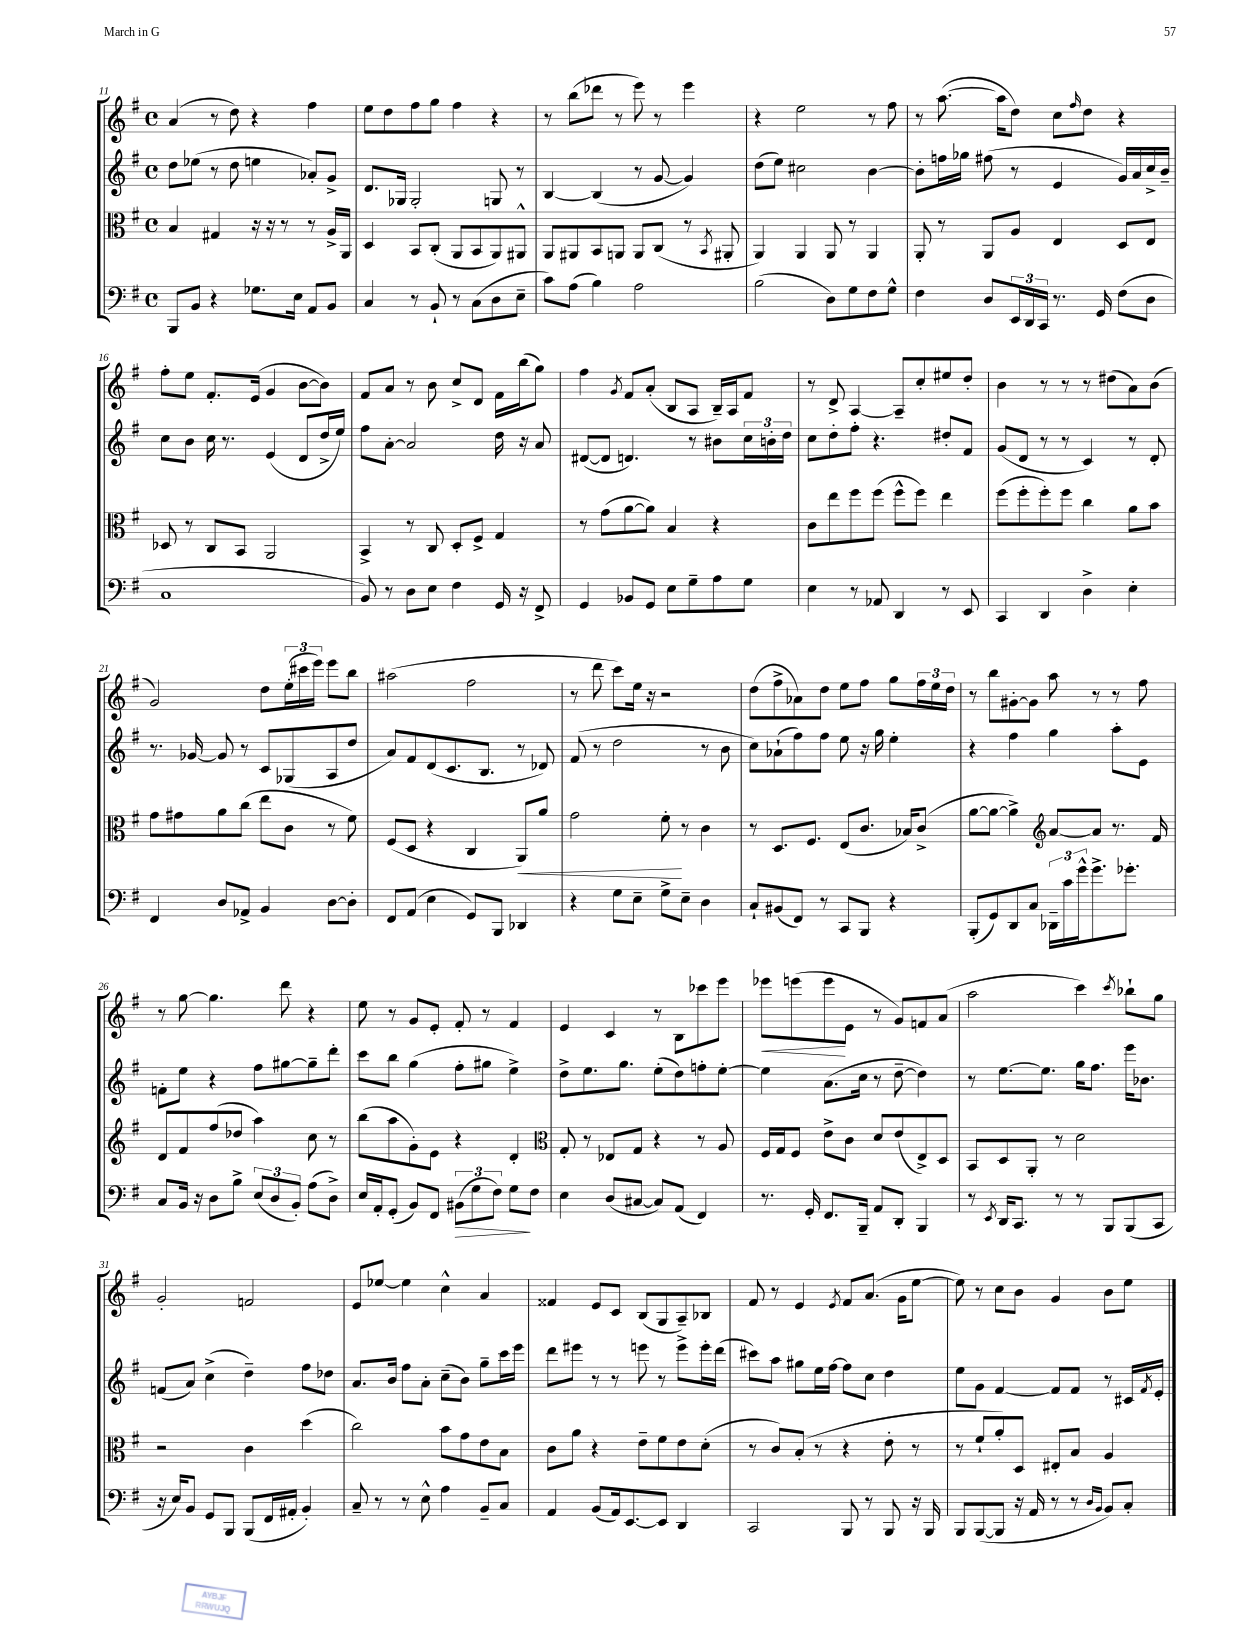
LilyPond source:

<<
\new StaffGroup <<
\new Staff = "s0" {
    \clef treble \key g \major \defaultTimeSignature \time 4/4
    a'4( r8 d''8) r4 fis''4 |
    e''8 d''8 fis''8 g''8 fis''4 r4 |
    r8 b''8( des'''8 r8 e'''8) r8 e'''4 |
    r4 e''2 r8 fis''8 |
    r8 a''8.~( a''16 d''8) c''8 \grace { fis''16 } d''8 r4 |
    fis''8-. e''8 fis'8.-. e'16( g'4 b'8~ b'8) |
    fis'8 a'8 r8 b'8 c''8-> d'8 fis'16 b''16( g''8) |
    fis''4 \acciaccatura { g'8 } fis'8 a'8-.( b8 a8 b16--) a16 fis'8 |
    r8 d'8-> a4~ a8-- c''8-. eis''8 d''8-. |
    b'4 r8 r8 r8 dis''8( a'8) b'8( |
    g'2) d''8 \tuplet 3/2 { e''16-.( cis'''16 e'''16) } e'''8 b''8 |
    ais''2( fis''2 |
    r8 d'''8 c'''8) e''16 r16 r2 |
    d''8( fis''8-> aes'8) d''8 e''8 fis''8 g''8 \tuplet 3/2 { fis''16 e''16 d''16 } |
    r8 b''8 gis'8~-. gis'8 a''8 r8 r8 fis''8 |
    r8 g''8~ g''4. d'''8 r4 |
    e''8 r8 g'8 e'8-. fis'8-. r8 fis'4 |
    e'4 c'4 r8 b8 ces'''8 e'''8 |
    ees'''8\< e'''8( e'''8\! e'8 r8 g'8) f'8 a'8( |
    a''2 c'''4) \acciaccatura { c'''8 } bes''8-! g''8 |
    g'2-. f'2 |
    e'8 ees''8~ ees''4 c''4-^ a'4 |
    fisis'4 e'8 c'8 b8( g8 a8--) bes8 |
    fis'8 r8 e'4 \acciaccatura { e'8 } fis'8 a'8.( g'16 e''8~ |
    e''8) r8 c''8 b'8 g'4 b'8 e''8 \bar "|." |
}
\new Staff = "s1" {
    \clef treble \key g \major \defaultTimeSignature \time 4/4
    d''8 ees''8( r8 d''8 e''4 aes'8-.) g'8-> |
    d'8. ges16 ges2-. g8 r8 |
    b4~ b4( r8 g'8~ g'4) |
    d''8( e''8) cis''2 b'4~ |
    b'8-. f''16 ges''16 fis''8( r8 e'4 g'16) a'16 c''16-> b'16-- |
    c''8 b'8 c''16 r8. e'4( d'8 d''16-> e''16) |
    fis''8 a'8~-. a'2 d''16 r16 a'8 |
    dis'8~( dis'8 d'4.) r8 bis'8 \tuplet 3/2 { c''16 b'16-. d''16 } |
    c''8 d''8-. fis''8-. r4. dis''8-. fis'8 |
    g'8( d'8 r8 r8 c'4) r8 d'8-. |
    r8. ges'16~ ges'8 r8 c'8 ges8( a8 d''8 |
    a'8) fis'8 d'8( c'8. b8. r8 des'8) |
    fis'8( r8 d''2 r8 b'8 |
    c''8) aes'8-!( fis''8) fis''8 e''8 r16 g''16 e''4-. |
    r4 fis''4 g''4 a''8-. e'8 |
    f'8-. e''8 r4 fis''8 gis''8~ gis''8-- d'''8-. |
    c'''8 b''8 g''4( fis''8-. gis''8 e''4->) |
    d''8-> e''8. g''8. e''8-.( d''8) f''8-. e''8~-. |
    e''4 a'8.( c''16 r8 d''8~-- d''4) |
    r8 e''8.~ e''8. g''16 fis''8. e'''16 bes'8. |
    f'8( a'8) c''4->( d''4--) fis''8 des''8 |
    a'8. b'16 fis''8 a'8-. c''8--( b'8) g''8-- c'''16 e'''16 |
    d'''8 eis'''8 r8 r8 e'''8 r8 e'''8-> e'''16-. d'''16( |
    cis'''8) a''8 gis''8 e''16 fis''16~ fis''8 c''8 d''4 |
    e''8 g'8 fis'4~ fis'8 fis'8 r8 cis'16 \acciaccatura { fis'8 } e'16-. \bar "|." |
}
\new Staff = "s2" {
    \clef alto \key g \major \defaultTimeSignature \time 4/4
    b4 gis4 r16 r16 r8 r8 a16-> a,16 |
    d4 b,8 c8-.( a,8 b,8 a,8) ais,8-^ |
    a,8 ais,8 b,8 a,8 a,8 c8( r8 \acciaccatura { b,8 } ais,8-. |
    a,4) a,4 a,8 r8 a,4 |
    a,8-. r8 a,8 a8 e4 d8 e8 |
    des8 r8 c8 b,8 a,2 |
    b,4-> r8 c8 d8-. fis8-> g4 |
    r8 g'8( a'8~ a'8) b4 r4 |
    c'8 e''8 fis''8 fis''8( fis''8-^ fis''8) e''4 |
    fis''8( fis''8-. fis''8-.) fis''8 c''4 a'8 b'8 |
    g'8 gis'8 a'8 c''8( e''8 c'8 r8 fis'8) |
    fis8( d8 r4 c4 a,8\<) a'8 |
    g'2 fis'8-.\! r8 c'4 |
    r8 d8. fis8. e8( c'8. bes16) c'8->( |
    a'8~ a'8~ a'4->) \clef treble a'8~ a'8 r8. fis'16 |
    d'8 fis'8 fis''8( des''8 a''4) c''8 r8 |
    b''8( a''8 g'8-.) e'8 r4 d'4-. |
    \clef alto g8-. r8 ees8 g8 r4 r8 a8 |
    fis16 g16 fis8 e'8-> c'8 d'8 e'8( e8->) d8 |
    b,8 d8 a,8-. r8 d'2 |
    r2 c'4 d''4( |
    c''2) b'8 g'8 e'8 b8 |
    c'8 a'8 r4 e'8-- fis'8 e'8 d'8-.( |
    r8 c'8) b8-.( r8 r4 e'8-. r8 |
    r8 fis'8-! a'8-.) d8 eis8-. b8 a4 \bar "|." |
}
\new Staff = "s3" {
    \clef bass \key g \major \defaultTimeSignature \time 4/4
    b,,8 b,8 r4 ges8. e16 a,8 b,8 |
    c4 r8 b,8-! r8 c8( d8 e8-- |
    c'8) a8( b4) a2 |
    b2( d8) g8 fis8 g8-^ |
    fis4 d8 \tuplet 3/2 { e,16 d,16 c,16 } r8. g,16 fis8( d8 |
    c1 |
    b,8) r8 d8 e8 fis4 g,16 r16 fis,8-> |
    g,4 bes,8 g,8 e8 g8-- a8 g8 |
    e4 r8 aes,8 d,4 r8 e,8 |
    c,4 d,4 d4-> e4-. |
    fis,4 d8 aes,8-> b,4 d8~ d8-. |
    fis,8 a,8( e4 g,8) b,,8 des,4 |
    r4 g8 e8-- g8-> e8-- d4 |
    c8-! bis,8( fis,8) r8 c,8 b,,8 r4 |
    b,,8-.( g,8) d,8 c8 \tuplet 3/2 { des,16-- c'16 g'16-^ } g'8.-> ges'8.-. |
    c8 b,16 r16 d8 b8-> \tuplet 3/2 { e8( d8 b,8-.) } a8( d8->) |
    e16 a,16-. g,8-.( b,8) fis,8 \tuplet 3/2 { bis,8\>( g8 fis8) } g8\! fis8 |
    e4 d8( cis8~ cis8) a,8( fis,4) |
    r8. g,16-. fis,8. b,,16-- a,8 d,8-. b,,4 |
    r8 \acciaccatura { e,8 } d,16 c,8. r8 r8 b,,8 b,,8( c,8 |
    r16 e16) b,8 g,8 b,,8 b,,8( fis,16 ais,16-. b,4-.) |
    c8-- r8 r8 e8-^ a4 b,8-- c8 |
    a,4 b,8( a,16) e,8.~ e,8 d,4 |
    c,2 b,,8 r8 b,,8 r16 b,,16 |
    b,,8 b,,8~( b,,8 r16 a,16 r8 r8 \grace { d16 b,16 } b,8) c8-. \bar "|." |
}
>>
>>
\layout { \context { \Score currentBarNumber = #11 } }
